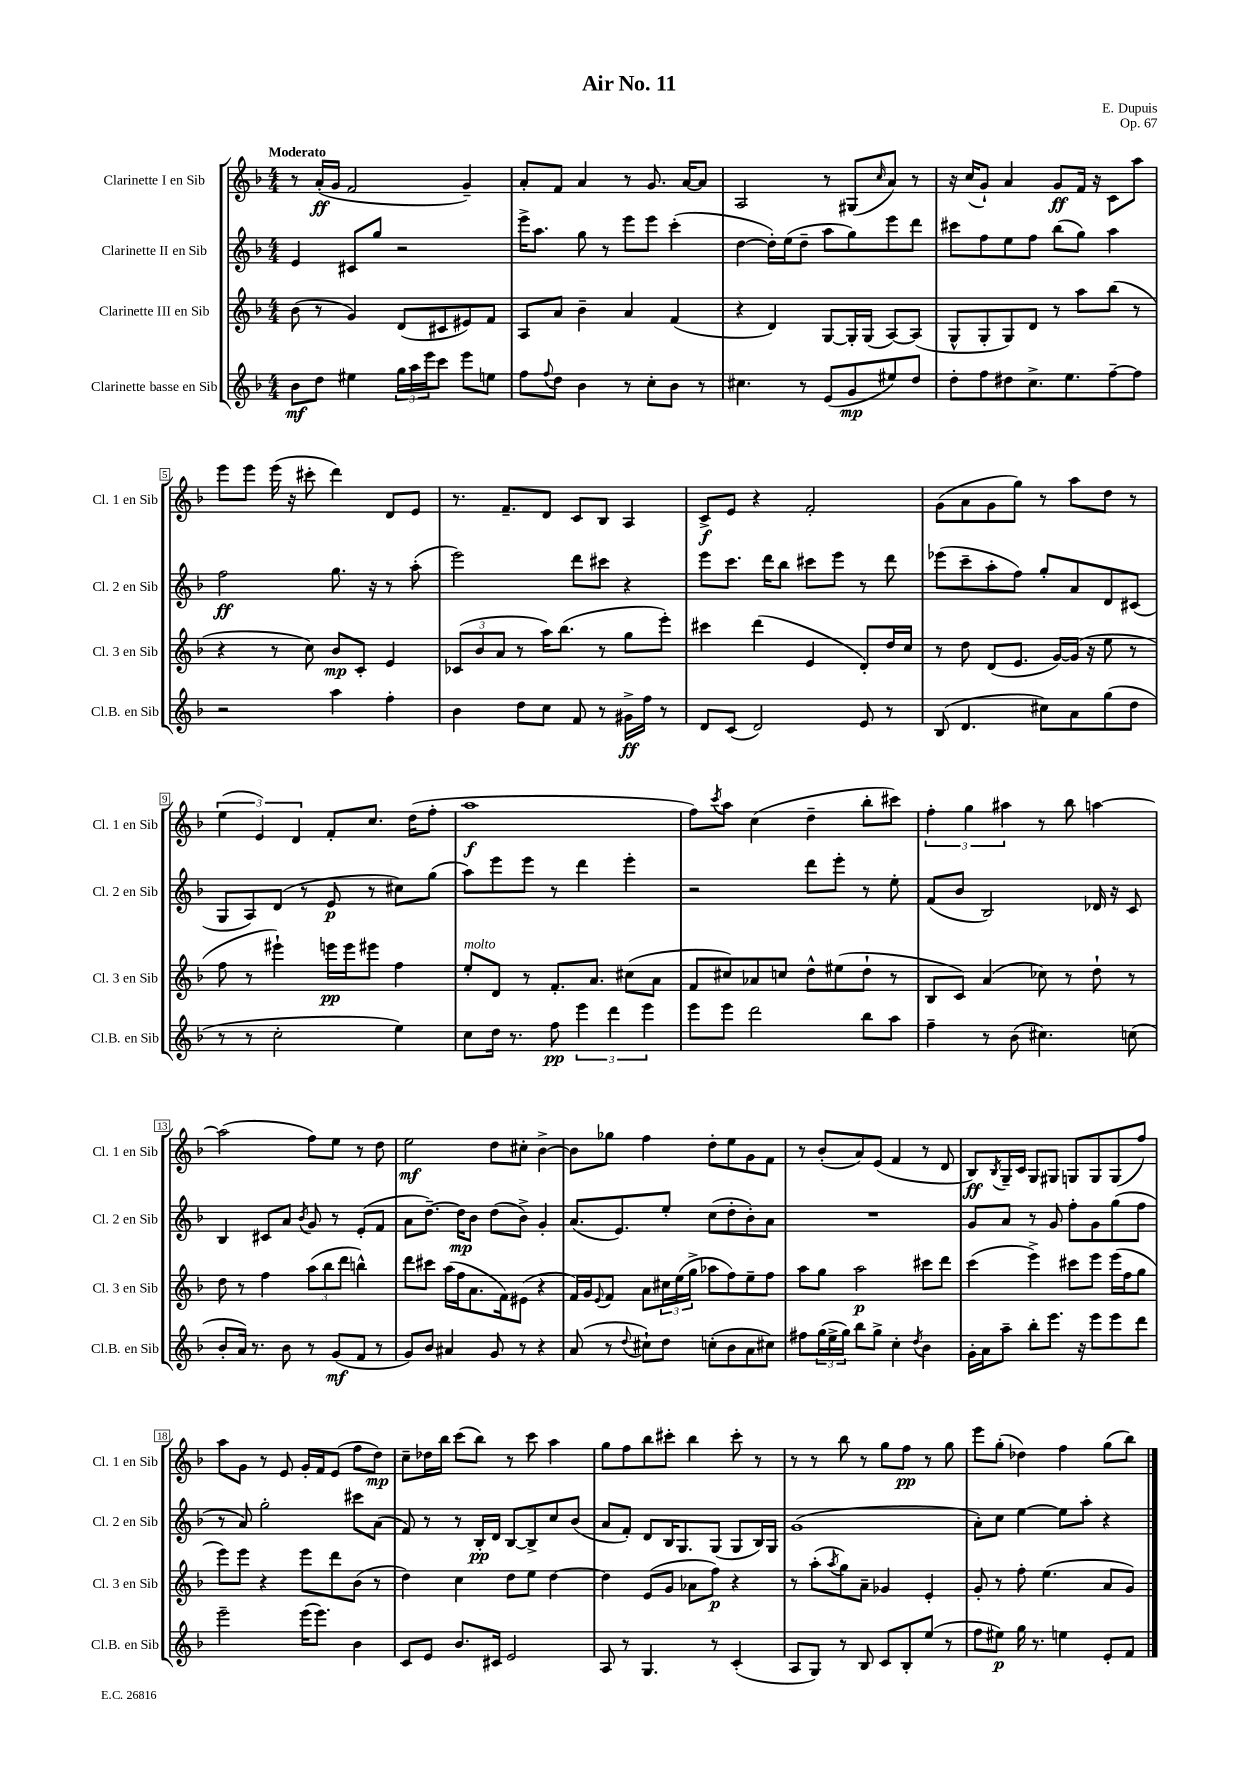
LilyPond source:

\header { title = "Air No. 11" composer = "E. Dupuis" opus = "Op. 67" }
<<
\new StaffGroup <<
\new Staff = "s0" \with { instrumentName = "Clarinette I en Sib" shortInstrumentName = "Cl. 1 en Sib" } {
    \clef treble \key f \major \numericTimeSignature \time 4/4 \tempo "Moderato"
    r8 a'16-.\ff( g'16 f'2 g'4--) |
    a'8-. f'8 a'4 r8 g'8. a'16~ a'8 |
    a2 r8 gis8( \grace { c''16 } a'8) r8 |
    r16 c''16( g'8-!) a'4 g'8\ff f'16 r16 c'8 a''8 |
    e'''8 e'''8 e'''16( r16 cis'''8-. d'''4) d'8 e'8 |
    r8. f'8.-- d'8 c'8 bes8 a4 |
    c'8->\f e'8 r4 f'2-. |
    g'8( a'8 g'8 g''8) r8 a''8 d''8 r8 |
    \tuplet 3/2 { e''4( e'4) d'4 } f'8-. c''8. d''16( f''8-. |
    a''1\f |
    f''8) \acciaccatura { c'''8 } a''8 c''4( d''4-- bes''8-. cis'''8) |
    \tuplet 3/2 { f''4-. g''4 ais''4 } r8 bes''8 a''4~ |
    a''2( f''8) e''8 r8 d''8 |
    e''2\mf d''8 cis''8-. bes'4~-> |
    bes'8 ges''8 f''4 d''8-. e''8 g'8 f'8 |
    r8 bes'8-.( a'8) e'8( f'4 r8 d'8 |
    bes8\ff) \acciaccatura { bes8 } g16-- c'16 g8 gis8 g8 g8 g8( f''8) |
    a''8 g'8 r8 e'8 g'16-. f'16 e'8( f''8 d''8\mp) |
    c''8-- des''16 bes''16 c'''8( bes''8) r8 c'''8 a''4 |
    g''8 f''8 bes''8 cis'''8-. bes''4 cis'''8-. r8 |
    r8 r8 bes''8 r8 g''8 f''8\pp r8 g''8 |
    e'''8 g''8-.( des''4) f''4 g''8( bes''8) \bar "|." |
}
\new Staff = "s1" \with { instrumentName = "Clarinette II en Sib" shortInstrumentName = "Cl. 2 en Sib" } {
    \clef treble \key f \major \numericTimeSignature \time 4/4
    e'4 cis'8 g''8 r2 |
    e'''16-> a''8. g''8 r8 e'''8 e'''8 c'''4-.( |
    d''4~ d''16-.) e''16( d''8-- a''8 g''8) e'''8 d'''8 |
    cis'''8 f''8 e''8 f''8 bes''8( g''8) a''4 |
    f''2\ff g''8. r16 r8 a''8-.( |
    e'''2) d'''8 cis'''8 r4 |
    e'''8 c'''8. d'''16 bes''8 cis'''8 e'''8 r8 d'''8 |
    ees'''8( c'''8-- a''8-. f''8) g''8-. a'8 d'8 cis'8( |
    g8 a8) d'8( r8 e'8\p r8 cis''8) g''8( |
    a''8) e'''8 e'''8 r8 d'''4 e'''4-. |
    r2 d'''8 e'''8-. r8 e''8-. |
    f'8( bes'8 bes2) des'16 r16 c'8 |
    bes4 cis'8 a'8 \acciaccatura { bes'8 } g'8 r8 e'8-.( f'8 |
    a'8 d''8.~--) d''16\mp bes'8 d''8( bes'8->) g'4-. |
    a'8.( e'8.) e''8-. c''8( d''8-. bes'8-.) a'8 |
    R1 |
    g'8 a'8 r8 g'8 f''8-. g'8 g''8( f''8 |
    r8 a'8) g''2-. cis'''8 a'8( |
    f'8) r8 r8 bes16-.\pp d'16 bes8~ bes8-> c''8 bes'8( |
    a'8 f'8-.) d'8 bes16 g8. g8( g8 bes16) g16 |
    g'1( |
    a'8-.) c''8 e''4~ e''8 a''8-. r4 \bar "|." |
}
\new Staff = "s2" \with { instrumentName = "Clarinette III en Sib" shortInstrumentName = "Cl. 3 en Sib" } {
    \clef treble \key f \major \numericTimeSignature \time 4/4
    bes'8( r8 g'4) d'8( cis'8 eis'8) f'8 |
    a8 a'8 bes'4-- a'4 f'4( |
    r4 d'4) g8~ g16-. g16( a8~) a8( |
    g8-^ g8-. g8) d'8 r8 a''8 bes''8( r8 |
    r4 r8 c''8) bes'8\mp c'8-. e'4 |
    \tuplet 3/2 { ces'8( bes'8 a'8 } r8 a''16) bes''8.( r8 g''8 e'''8-.) |
    cis'''4 d'''4( e'4 d'8-.) d''16 c''16 |
    r8 d''8 d'8( e'8. g'16~) g'16( r16 e''8 r8 |
    f''8 r8 eis'''4-!) e'''16\pp e'''16 eis'''8 f''4 |
    e''8-.^\markup { \italic "molto" } d'8 r8 f'8.-. a'8. cis''8( a'8 |
    f'8 cis''8) aes'8 c''8 d''8-^ eis''8( d''8-! r8 |
    bes8 c'8) a'4( ces''8) r8 d''8-! r8 |
    d''8 r8 f''4 \tuplet 3/2 { a''8( bes''8 d'''8 } b''4-^) |
    d'''8 cis'''8 a''16( f''16 a'8. f'16) eis'8( r4 |
    f'16) g'16 \appoggiatura { e'8 } f'8 a'8 \tuplet 3/2 { cis''16 e''16( g''16-> } aes''8 f''8) e''8-- f''8 |
    a''8 g''8 a''2\p cis'''8 d'''8 |
    c'''4( e'''4->) cis'''8 e'''8 e'''16( f''16 g''8 |
    e'''8) e'''8 r4 e'''8 d'''8 bes'8( r8 |
    d''4) c''4 d''8 e''8 d''4~ |
    d''4 e'8( g'8 aes'8 f''8\p) r4 |
    r8 a''8-.( \acciaccatura { a''8 } g''8) a'8-- ges'4 e'4-. |
    g'8-. r8 f''8-. e''4.( a'8 g'8) \bar "|." |
}
\new Staff = "s3" \with { instrumentName = "Clarinette basse en Sib" shortInstrumentName = "Cl.B. en Sib" } {
    \clef treble \key f \major \numericTimeSignature \time 4/4
    bes'8\mf d''8 eis''4 \tuplet 3/2 { g''16 a''16 e'''16 } c'''8 e'''8 e''8 |
    f''8 \appoggiatura { f''8 } d''8 bes'4 r8 c''8-. bes'8 r8 |
    cis''4. r8 e'8( g'8\mp eis''8) d''8 |
    d''8-. f''8 dis''8 c''8.-> e''8. f''8~-- f''8 |
    r2 a''4 f''4-. |
    bes'4 d''8 c''8 f'8 r8 gis'16->\ff f''16 r8 |
    d'8 c'8( d'2) e'8 r8 |
    bes8( d'4. cis''8) a'8 g''8( d''8 |
    r8 r8 c''2-. e''4) |
    c''8 d''16 r8. f''8\pp \tuplet 3/2 { e'''4 d'''4 e'''4 } |
    e'''8 e'''8 d'''2 bes''8 a''8 |
    f''4-- r8 bes'8( cis''4.) c''8( |
    bes'8-. a'16) r8. bes'8 r8 g'8\mf( f'8 r8 |
    g'8) bes'8 ais'4 g'8 r8 r4 |
    a'8( r8 \appoggiatura { d''8 } cis''8-!) d''8 c''8-.( bes'8 a'8 cis''8) |
    fis''8 \tuplet 3/2 { g''16( e''16-> g''16) } bes''8 g''8-> c''4-. \acciaccatura { d''8 } bes'4 |
    g'16-. a'16 a''8-- bes''8-. e'''8. r16 e'''8 e'''8 d'''8 |
    e'''2-- e'''16( e'''8.) bes'4 |
    c'8 e'8 bes'8. cis'16 e'2 |
    a8 r8 g4. r8 c'4-.( |
    a8 g8) r8 bes8 c'8 bes8-. e''8( r8 |
    f''8 eis''8\p) g''16 r8. e''4 e'8-. f'8 \bar "|." |
}
>>
>>
\layout { \context { \Score \override BarNumber.stencil = #(make-stencil-boxer 0.1 0.3 ly:text-interface::print) } }
